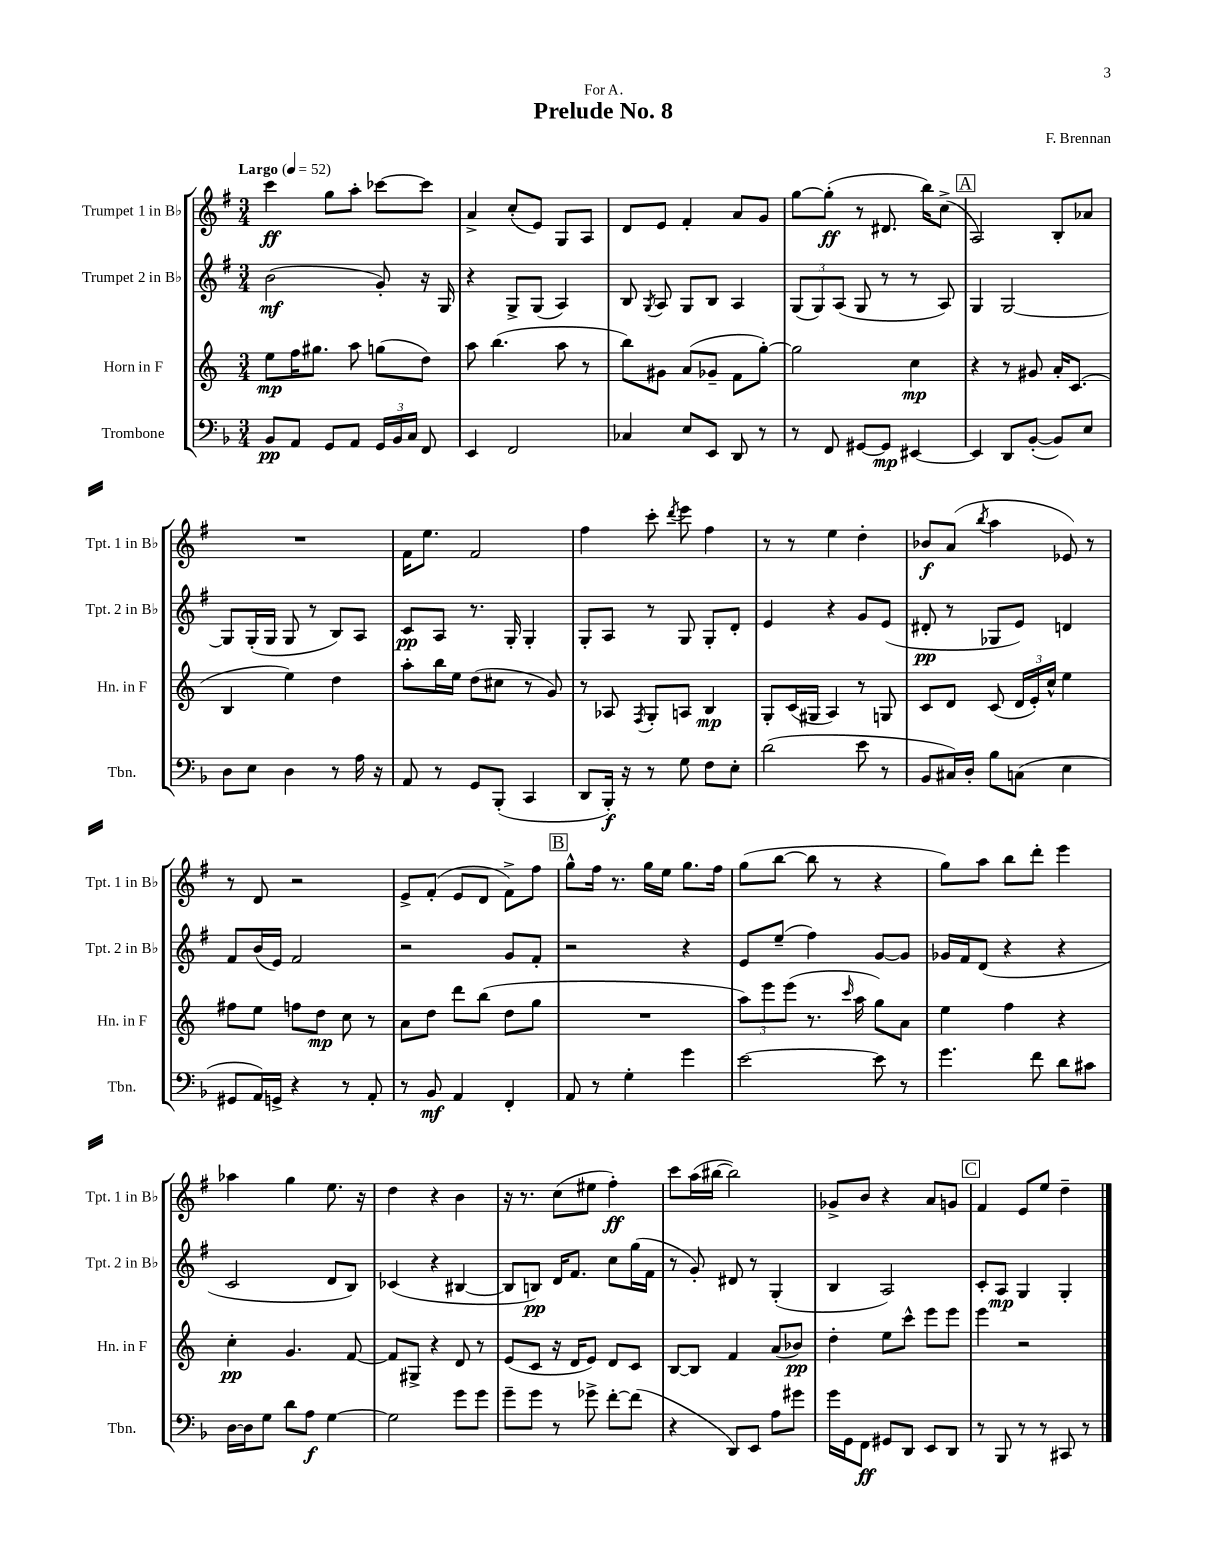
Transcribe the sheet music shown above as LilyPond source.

\header { title = "Prelude No. 8" composer = "F. Brennan" dedication = "For A." }
<<
\new StaffGroup <<
\new Staff = "s0" \with { instrumentName = "Trumpet 1 in Bb" shortInstrumentName = "Tpt. 1 in Bb" } {
    \clef treble \key g \major \numericTimeSignature \time 3/4 \tempo "Largo" 4 = 52
    \autoBeamOff c'''4\ff g''8[ a''8]-. ces'''8[~ ces'''8] |
    a'4-> c''8[-.( e'8]) g8[ a8] |
    d'8[ e'8] fis'4-. a'8[ g'8] |
    g''8[~ g''8]-.\ff( r8 dis'8. b''16[) c''8]->( |
    \mark \markup { \box "A" } a2) b8[-. aes'8] |
    R2. |
    fis'16[ e''8.] fis'2 |
    fis''4 c'''8-. \acciaccatura { d'''8 } e'''8 fis''4 |
    r8 r8 e''4 d''4-. |
    bes'8[\f a'8]( \acciaccatura { b''8 } a''4 ees'8) r8 |
    r8 d'8 r2 |
    e'8[-> fis'8]-.( e'8[ d'8] fis'8[->) fis''8] |
    \mark \markup { \box "B" } g''8[-^ fis''16] r8. g''16[ e''16] g''8.[ fis''16] |
    g''8[( b''8]~ b''8 r8 r4 |
    g''8[) a''8] b''8[ d'''8]-. e'''4 |
    aes''4 g''4 e''8. r16 |
    d''4 r4 b'4 |
    r16 r8. c''8[( eis''8] fis''4-.\ff) |
    c'''8[ a''16( bis''16]~ bis''2) |
    ges'8[-> b'8] r4 a'8[ g'8] |
    \mark \markup { \box "C" } fis'4 e'8[ e''8] d''4-- \bar "|." |
}
\new Staff = "s1" \with { instrumentName = "Trumpet 2 in Bb" shortInstrumentName = "Tpt. 2 in Bb" } {
    \clef treble \key g \major \numericTimeSignature \time 3/4
    \autoBeamOff b'2\mf( g'8-.) r16 g16 |
    r4 g8[-> g8]( a4) |
    b8 \acciaccatura { g8 } a8 g8[ b8] a4 |
    \tuplet 3/2 { g8[( g8) a8]( } g8 r8 r8 a8) |
    \mark \markup { \box "A" } g4 g2~ |
    g8[ g16-.( g16] g8 r8 b8[) a8] |
    c'8[\pp a8] r8. g16-. g4-. |
    g8[-. a8] r8 g8 g8[-. d'8]-. |
    e'4 r4 g'8[ e'8]( |
    dis'8-.\pp r8 ges8[ e'8]) d'4 |
    fis'8[ b'16( e'16]) fis'2 |
    r2 g'8[ fis'8]-. |
    \mark \markup { \box "B" } r2 r4 |
    e'8[ e''8]--( fis''4) g'8[~ g'8] |
    ges'16[ fis'16 d'8]( r4 r4 |
    c'2 d'8[ b8]) |
    ces'4( r4 bis4~ |
    bis8[ b8]\pp) d'16[ fis'8.] c''8[ g''16( fis'16] |
    r8 g'8-.) dis'8 r8 g4-.( |
    b4 a2) |
    \mark \markup { \box "C" } c'8[-. a8]\mp g4 g4-. \bar "|." |
}
\new Staff = "s2" \with { instrumentName = "Horn in F" shortInstrumentName = "Hn. in F" } {
    \clef treble \key c \major \numericTimeSignature \time 3/4
    \autoBeamOff e''8[\mp f''16 gis''8.] a''8 g''8[( d''8]) |
    a''8 b''4.( a''8 r8 |
    b''8[) gis'8] a'8[( ges'8]-- f'8[ g''8]~-.) |
    g''2 c''4\mp |
    \mark \markup { \box "A" } r4 r8 gis'8 a'16[-. c'8.]( |
    b4 e''4) d''4 |
    a''8[-. b''16 e''16] d''8[( cis''8] r8 g'8) |
    r8 aes8 \acciaccatura { f8 } g8[-. a8] b4\mp |
    g8[-. c'16( gis16] a4) r8 g8 |
    c'8[ d'8] c'8( \tuplet 3/2 { d'16[ e'16-.) c''16]-^ } e''4 |
    fis''8[ e''8] f''8[ d''8]\mp c''8 r8 |
    a'8[ d''8] d'''8[ b''8]( d''8[ g''8] |
    \mark \markup { \box "B" } R2. |
    \tuplet 3/2 { a''8[) e'''8 e'''8]( } r8. \grace { c'''16 } a''16 g''8[) a'8] |
    e''4 f''4 r4 |
    c''4-.\pp g'4. f'8~ |
    f'8[ gis8]-> r4 d'8 r8 |
    e'8[( c'8] r16 d'16[ e'8]) d'8[ c'8] |
    b8[~ b8] f'4 a'8[( bes'8]\pp) |
    d''4-. e''8[ c'''8]-^ e'''8[ e'''8] |
    \mark \markup { \box "C" } e'''4 r2 \bar "|." |
}
\new Staff = "s3" \with { instrumentName = "Trombone" shortInstrumentName = "Tbn." } {
    \clef bass \key f \major \numericTimeSignature \time 3/4
    \autoBeamOff bes,8[\pp a,8] g,8[ a,8] \tuplet 3/2 { g,16[ bes,16 c16] } f,8 |
    e,4 f,2 |
    ces4 e8[ e,8] d,8 r8 |
    r8 f,8 gis,8[~ gis,8]\mp eis,4~ |
    \mark \markup { \box "A" } eis,4 d,8[ bes,8]~-.( bes,8[) e8] |
    d8[ e8] d4 r8 a16 r16 |
    a,8 r8 g,8[ bes,,8]-.( c,4 |
    d,8[ bes,,16]-.\f) r16 r8 g8 f8[ e8]-. |
    d'2( e'8 r8 |
    bes,8[ cis16) d16]-. bes8[ c8]( e4 |
    gis,8[ a,16) g,16]-> r4 r8 a,8-. |
    r8 bes,8\mf a,4 f,4-. |
    \mark \markup { \box "B" } a,8 r8 g4-. g'4 |
    e'2~ e'8 r8 |
    g'4. f'8 d'8[ cis'8] |
    d16[~ d16 g8] d'8[ a8]\f g4~ |
    g2 g'8[ g'8] |
    g'8[-- g'8] r8 ges'8-> f'8[~-. f'8]( |
    r4 d,8[) e,8] a8[ gis'8] |
    g'16[ g,16 f,8]\ff gis,8[ d,8] e,8[ d,8] |
    \mark \markup { \box "C" } r8 bes,,8 r8 r8 cis,8 r8 \bar "|." |
}
>>
>>
\layout { \context { \Score \remove "Bar_number_engraver" } }
